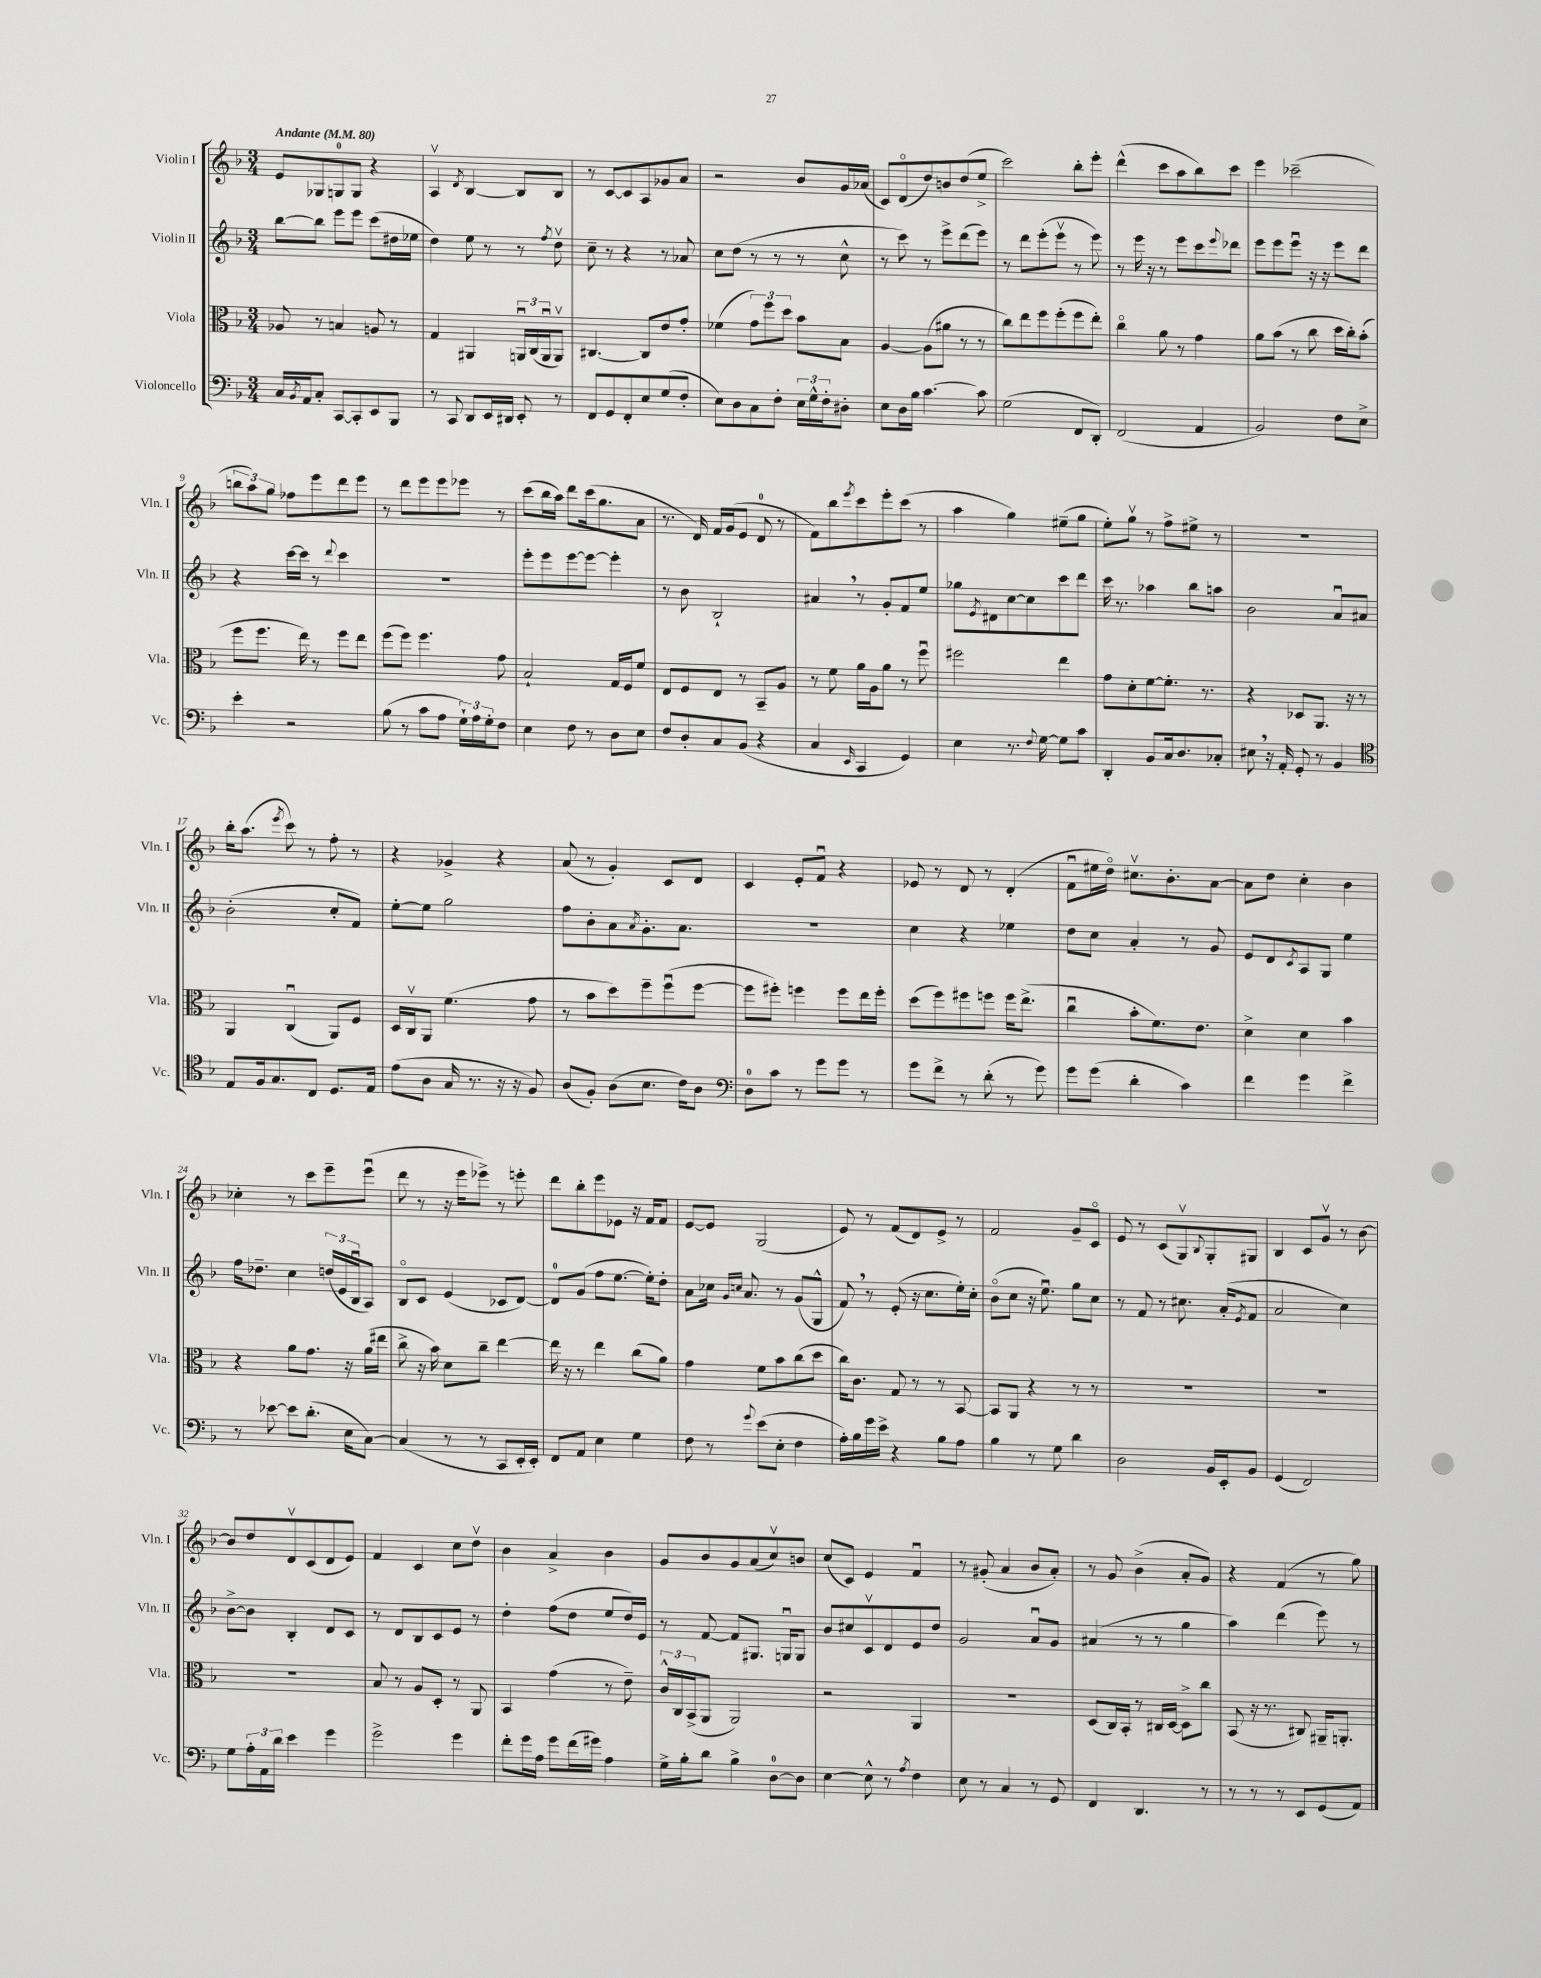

**kern	**kern	**kern	**kern
*part4	*part3	*part2	*part1
*staff4	*staff3	*staff2	*staff1
*I"Violoncello	*I"Viola	*I"Violin II	*I"Violin I
*I'Vc.	*I'Vla.	*I'Vln. II	*I'Vln. I
*clefF4	*clefC3	*clefG2	*clefG2
*k[b-]	*k[b-]	*k[b-]	*k[b-]
*M3/4	*M3/4	*M3/4	*M3/4
*MM80	*MM80	*MM80	*MM80
=1	=1	=1	=1
!	!	!	!LO:TX:a:B:t=Andante
16C/LL	8A-X/	[8bb-\L	8e/L
8qBB-/	.	.	.
16AA/J	.	.	.
8C'/J	8r	8bb-\J]	8G-X/
[8CC/L	4Bn/	8eee\L	8Gn/
8CC'/]	.	8eee\J	8G/J
8EE/	8An/	(8ccc\L	4r
8BBB-/J	8r	16dd#X\L	.
.	.	16ee-X\JJ	.
=2	=2	=2	=2
8r	4G/	4dd\)	4Av/
8CC/	.	.	.
.	.	.	8qd/
8DD/L	4AA#X/	8ee\	[4B-/
16EE/L	.	8r	.
16DD#X/JJ	.	.	.
8EE'/	24AAnu/LL	8r	8B-/L]
.	(24C/	.	.
.	24AAu/J	.	.
.	.	8qff/	.
8r	8AAv/J)	8ddv\	8B-/J
=3	=3	=3	=3
8FF/L	[4.C#X/	8cc~\	8r
8GG/	.	8r	[8c/L
8FF'/	.	4r	8c/]
8E/	8C#/L]	.	8A/
(8G/	8e/	8r	8g-X/
8F'/J	8g'/J	8a-X/	8a/J
=4	=4	=4	=4
8E\L)	(4f-X\	8cc\L	2r
8D\	.	(8dd\J	.
8C\	12g\L)	8r	.
.	12ff\	.	.
8F'\J	.	8r	.
.	12dd\J	.	.
24E\LL	8b-\L	8r	8b-/L
24G^^\	.	.	.
24F'\J	.	.	.
8D#X'\J	8B-\J	8cc^^\	16g/L
.	.	.	(16a-X/JJ
=5	=5	=5	=5
8E\L	[4A/	8r	8c/L)
16D\L	.	8ccc\)	(8d/
16B-\JJ	.	.	.
[4.c\	(8A\L]	8r	8dd/)
.	8a#X\J	8eee^\L	8bn/
.	8r	(8ddd\	(8dd/
8c\]	8r	8eee\J)	8ee^/J
=6	=6	=6	=6
(2G\	8cc\L)	8r	2ccc\)
.	8ee\	8ddd\L	.
.	8ff\	(8eee'\	.
.	(8ff'\	8eeev\J	.
8FF/L	8ff\	8r	8bb-'\L
8DD'/J)	8ee'\J)	8eee\)	8eee'\J
=7	=7	=7	=7
(2FF/	4cc\	8r	(4ddd^^\
.	.	16eee\	.
.	.	16r	.
.	8a\	8r	8ccc\L
.	8r	8eee\L	8aa\
4AA/	4g\	8ccc\	8bb-\)
.	.	8qqeee/	.
.	.	8ddd-X\J	8ccc\J
=8	=8	=8	=8
2BB-/)	8a\L	8eee\L	4eee\
.	(8b-\J	8eee\	.
.	8r	8eeeu\J	(2ccc-X~\
.	8cc\	16r	.
.	.	16r	.
8F\L	16dd\LL	8eee\L	.
.	16cc'\J)	.	.
8E^\J	(8b-'\J	8ddd\J	.
!!LO:LB:g=z
=9	=9	=9	=9
4e'\	8ff\L	4r	12bbn\L
.	.	.	12aa\)
.	8.ff\J	.	.
.	.	.	12gg\J
2r	.	[16ccc\LL	8ff-X\L
.	16ee\)	16ccc\JJ]	.
.	8r	8r	8eee\
.	.	8qqddd/	.
.	8ff\L	4ccc\	8ddd\
.	8ee\J	.	8eee\J
=10	=10	=10	=10
(8B-\	(8ff\L	2.r	8r
8r	8ff\J)	.	8ddd\L
8c\L	4.ff\	.	8eee\
8A\J	.	.	8eee\
24G`\LL)	.	.	8eee-X\J
24A\	.	.	.
24G'\J	.	.	.
8F\J	8g\	.	8r
=11	=11	=11	=11
4E\	2B-`/	8eee'\L	(8ccc\L
.	.	8eee\	16bb-\L
.	.	.	16aa\JJ)
8F\	.	[8eee\	8ddd\L
8r	.	8eee\J_	(16ccc\k
.	.	.	8.gg\
8D\L	16G/LL	4eee'\]	.
.	16F/J	.	.
8E\J	8f/J	.	8a\J
=12	=12	=12	=12
8F/L	8E/L	8r	8.r
8D'/	8F/	8b-\	.
.	.	.	16d/)
8C/	8E/J	2B-`/	16f/LL
.	.	.	(16g/J
(8BB-/J	8r	.	8e/J
4r	8BB-~/L	.	8d/
.	8A/J	.	8r
=13	=13	=13	=13
4C/	8r	4a#X,/	8f\L)
.	8f\	.	8bb-\
16qqEE/	.	.	8qeee/
4CC/	16a\LL	8r	8ccc\
.	16A\J	.	.
.	8a\J	8g'/L	8eee'\
4GG/)	8r	8f/	(8ccc\J
.	8ffu\	8ee/J	8r
=14	=14	=14	=14
4E\	2ff#X\	8gg-X\L	4aa\
.	.	8qe/	.
.	.	8d#X\	.
8.r	.	[8cc\	4gg\)
.	.	8cc\]	.
8qqF/	.	.	.
[16G\	.	.	.
8G\L]	4ee\	8ccc\	(8ee#X~\L
8c\J	.	8ddd\J	8gg\J
=15	=15	=15	=15
4DD'/	8g\L	16ccc\	8ee'\L)
.	.	8.r	.
.	8d'\	.	8ggv\J
8BB-/L	[8f\	4aa-X\	8r
16C/k	8.f'\J]	.	8ff^\L
8.D/	.	.	.
.	.	8bb-\L	8ee#X^\J
.	8.r	.	.
8C-X'/J	.	8aan\J	8r
=16	=16	=16	=16
8E#X,\	4r	2b-\	2.r
16r	.	.	.
16AA'/	.	.	.
8GG'/	8D-X/L	.	.
8r	8.AA/J	.	.
4BB-/	.	8au/L	.
.	16r	.	.
.	8r	8a#X/J	.
!!LO:LB:g=z
=17	=17	=17	=17
*clefC4	*	*	*
8E/L	4AA/	(2b-'\	16bb-'\KL
.	.	.	(8.aa\J
16F/k	.	.	.
8.G/	.	.	.
.	.	.	8qeee/
.	(4Cu/	.	8ccc\)
8C/J	.	.	8r
8.D/L	8AA/L)	8cc'/L	8ff'\
.	8F/J	8f/J)	8r
16E/Jk	.	.	.
=18	=18	=18	=18
(8e\L	16D/LL	[8ee'\L	4r
.	16Cv/J	.	.
8A\J	8AA/J	8ee\J]	.
16G/	(4.f\	2gg\	4g-X^/
8.r	.	.	.
16r	.	.	4r
16r	.	.	.
8F/)	8g\	.	.
=19	=19	=19	=19
(8A/L	8r	8ff\L	(8a/
8F'/J)	8b-\L	8b-'\	8r
(8A\L	8dd\)	8a\	4g'/)
.	.	8qa/	.
8.B-\J	8ff~\	8.g'\	.
.	(8ffu\	.	8c/L
16c\KL)	.	8.a\J	.
8A\J	[8ff\J	.	8d/J
=20	=20	=20	=20
*clefF4	*	*	*
8D\L	8ff\L]	2.r	4c/
8c\J	8ff#X'\J)	.	.
8r	4ffn\	.	8e'/L
8g\L	.	.	8fu/J
8g\J	8ff\L	.	4r
8r	16ee\L	.	.
.	16ff'\JJ	.	.
=21	=21	=21	=21
8g\L	(8dd\L	4cc\	8e-X/
8f^\J	8ff\)	.	8r
8r	8ff#X\	4r	8d/
(8d'\	8ffn\J	.	8r
8r	16ff\KL	4ee-X\	(4d'/
.	(8.ee^\J	.	.
8g\)	.	.	.
=22	=22	=22	=22
8g\L	4ccu\	8dd\L	8fu\L
(8g\J	.	8cc\J	16ee#X\L
.	.	.	16dd\JJ)
4d'\	8b-'\L	4a'/	8.cc#Xv\L
.	8.f\)	.	.
.	.	.	8.b-'\
4c\)	.	8r	.
.	8.e\J	.	.
.	.	8g/	[8a\J
=23	=23	=23	=23
4f\	4d^\	8e/L	8a\L]
.	.	8d/	8dd\J
.	.	8qc/	.
4g\	4d\	8A/	4cc'\
.	.	8G/J	.
4f^\	4b-\	4ee\	4b-\
!!LO:LB:g=z
=24	=24	=24	=24
8r	4r	16ff\KL	4cc-X'\
.	.	8.dd-X~\J	.
[8e-X\	.	.	.
8e-\L]	8a\L	4cc\	8r
(8.d'\J	8.g\J	.	8ccc\L
.	.	(24ddn/LL	8eee~\
.	.	24e/	.
16E\KL	16r	.	.
.	.	24B-u/J	.
[8C\J)	(16a\LL	8A/J)	(8eeeu\J
.	16ee#X\JJ	.	.
=25	=25	=25	=25
(4C/]	8cc^\	8B-/L	8ddd\
.	16r	8c/J	8r
.	16b-\)	.	.
8r	8d\L	(4e/	16r
.	.	.	16eee\KL
8r	8cc~\J	.	8eee-X^\J)
8CC/L	[4ee\	8c-X/L	8r
16EE'/L	.	[8d/J)	8eeen'\
16EE'/JJ)	.	.	.
=26	=26	=26	=26
8FF/L	16ee\]	8d/L]	8ddd\L
.	16r	.	.
8AA/J	8r	(8g/J	8bb-'\
4E\	4ee\	8ff\L	8eee\
.	.	[8.ee\J	8e-X\J
4G\	(8cc\L	.	16r
.	.	16ee'\KL])	16f/KL
.	8a\J)	8dd'\J	8f/J
=27	=27	=27	=27
8F\	4g\	8a\L	[8e/L
8r	.	16cc-X\Jk	8e/J]
.	.	16qqg/LL	.
.	.	16qqccn/JJ	.
.	.	8.a/	.
8qqg/	.	.	.
(8e\L	8f\L	.	(2G/
8E'\J	8b-\	8r	.
4F\	(8cc\	(8g/L	.
.	8dd\J	8G^^/J	.
=28	=28	=28	=28
16A'\LL)	16cc\KL)	8f,/)	8e/)
16B-\	8.c\J	.	.
16g\	.	8r	8r
16e^\JJ	.	.	.
4r	8G/	(8e'/	(8f/L
.	8r	16r	8d/)
.	.	8.cc\L	.
8B-\L	8r	.	8e^/J
8A\J	[8BB-/	16ee'\L)	8r
.	.	16cc'\JJ	.
=29	=29	=29	=29
4B-\	8BB-/L]	(8b-\L	2f/
.	8AA/J	8cc\J	.
8r	4r	16r	.
.	.	8.eeu\)	.
8G\	.	.	.
4d\	8r	8gg\L	8g~/L
.	8r	8cc\J	8c/J
=30	=30	=30	=30
2D\	2.r	8r	8e/
.	.	8f/	8r
.	.	8r	(8c/L
.	.	8.cc#X\	8Gv/)
.	.	.	8qqB-/
16BB-/LL	.	.	8G'/
16EE'/J	.	(16a'/KL	.
.	.	8qe/	.
8BB-/J	.	8f/J	8G#X/J
=31	=31	=31	=31
(4GG/	2.r	2a/	4B-/
2FF/)	.	.	8c/L
.	.	.	8gv/J
.	.	4cc\)	8r
.	.	.	[8b-\
!!LO:LB:g=z
=32	=32	=32	=32
8G\L	2.r	[8b-^\L	8b-/L]
24A'\L	.	8b-\J]	8dd/
24AA\	.	.	.
24d\JJ	.	.	.
4e\	.	4B-'/	8dv/
.	.	.	(8c/
4g\	.	8d/L	8d/
.	.	8c/J	8e/J)
=33	=33	=33	=33
2g^\	8B-/	8r	4f/
.	8r	8d/L	.
.	8A/L	8B-/	4c/
.	8D'/J	8c/	.
4g\	8r	8e/J	8cc\L
.	8AA/	8r	8ddv\J
=34	=34	=34	=34
8f'\L	4BB-/	4dd'\	4b-\
16g\L	.	.	.
16A\JJ	.	.	.
8g\L	(4g\	(8ff\L	4a^/
(16f\L	.	8dd\J	.
16g#X\JJ)	.	.	.
4A\	8r	8ee/L	4b-\
.	8e~\)	16dd/L)	.
.	.	16e/JJ	.
=35	=35	=35	=35
16G^\LL	24c^^/LL	8r	8g/L
.	24C/	.	.
16B-'\J	.	.	.
.	(24BB-^/J	.	.
8d\J	8AA/J	[8f/	8b-/
4B-^\	2AA/)	8f/L]	8g/
.	.	8.G#X/J	(8a/
[8D\L	.	.	8ccv/)
.	.	16Gnu/KL	.
8D\J]	.	8G/J	8bn/J
=36	=36	=36	=36
[4E\	2r	8b-/L	(8cc/L
.	.	8cc#X/	8c/J)
8E^^\]	.	8cv/	4e/
8r	.	8d/	.
8qA/	.	.	.
4F\	4AA/	8e/	4fu/
.	.	8dd/J	.
=37	=37	=37	=37
8E\	2.r	2g/	8r
8r	.	.	(8g#X'/
4C/	.	.	4a/
8r	.	8au/L	8b-/L
8GG/	.	8g/J	8a'/J)
=38	=38	=38	=38
4FF/	(8D/L	(4a#X/	8r
.	16C/L)	.	8g/
.	16BB-'/JJ	.	.
4.DD/	8r	8r	(4b-^\
.	16C#X/LL	8r	.
.	[16D/JJ	.	.
.	8D^\L]	4gg\	8a'/L
8r	8cc\J	.	8g/J)
=39	=39	=39	=39
8r	(8BB-/	4aa\)	4r
8r	16r	.	.
.	8.r	.	.
8r	.	(4ddd\	(4f/
8EE/L	8C#X/)	.	.
(8GG/	16AA#X~/KL	8eee\)	8r
.	8.AAn'/J	.	.
8AA/J)	.	8r	8gg\)
==	==	==	==
*-	*-	*-	*-
